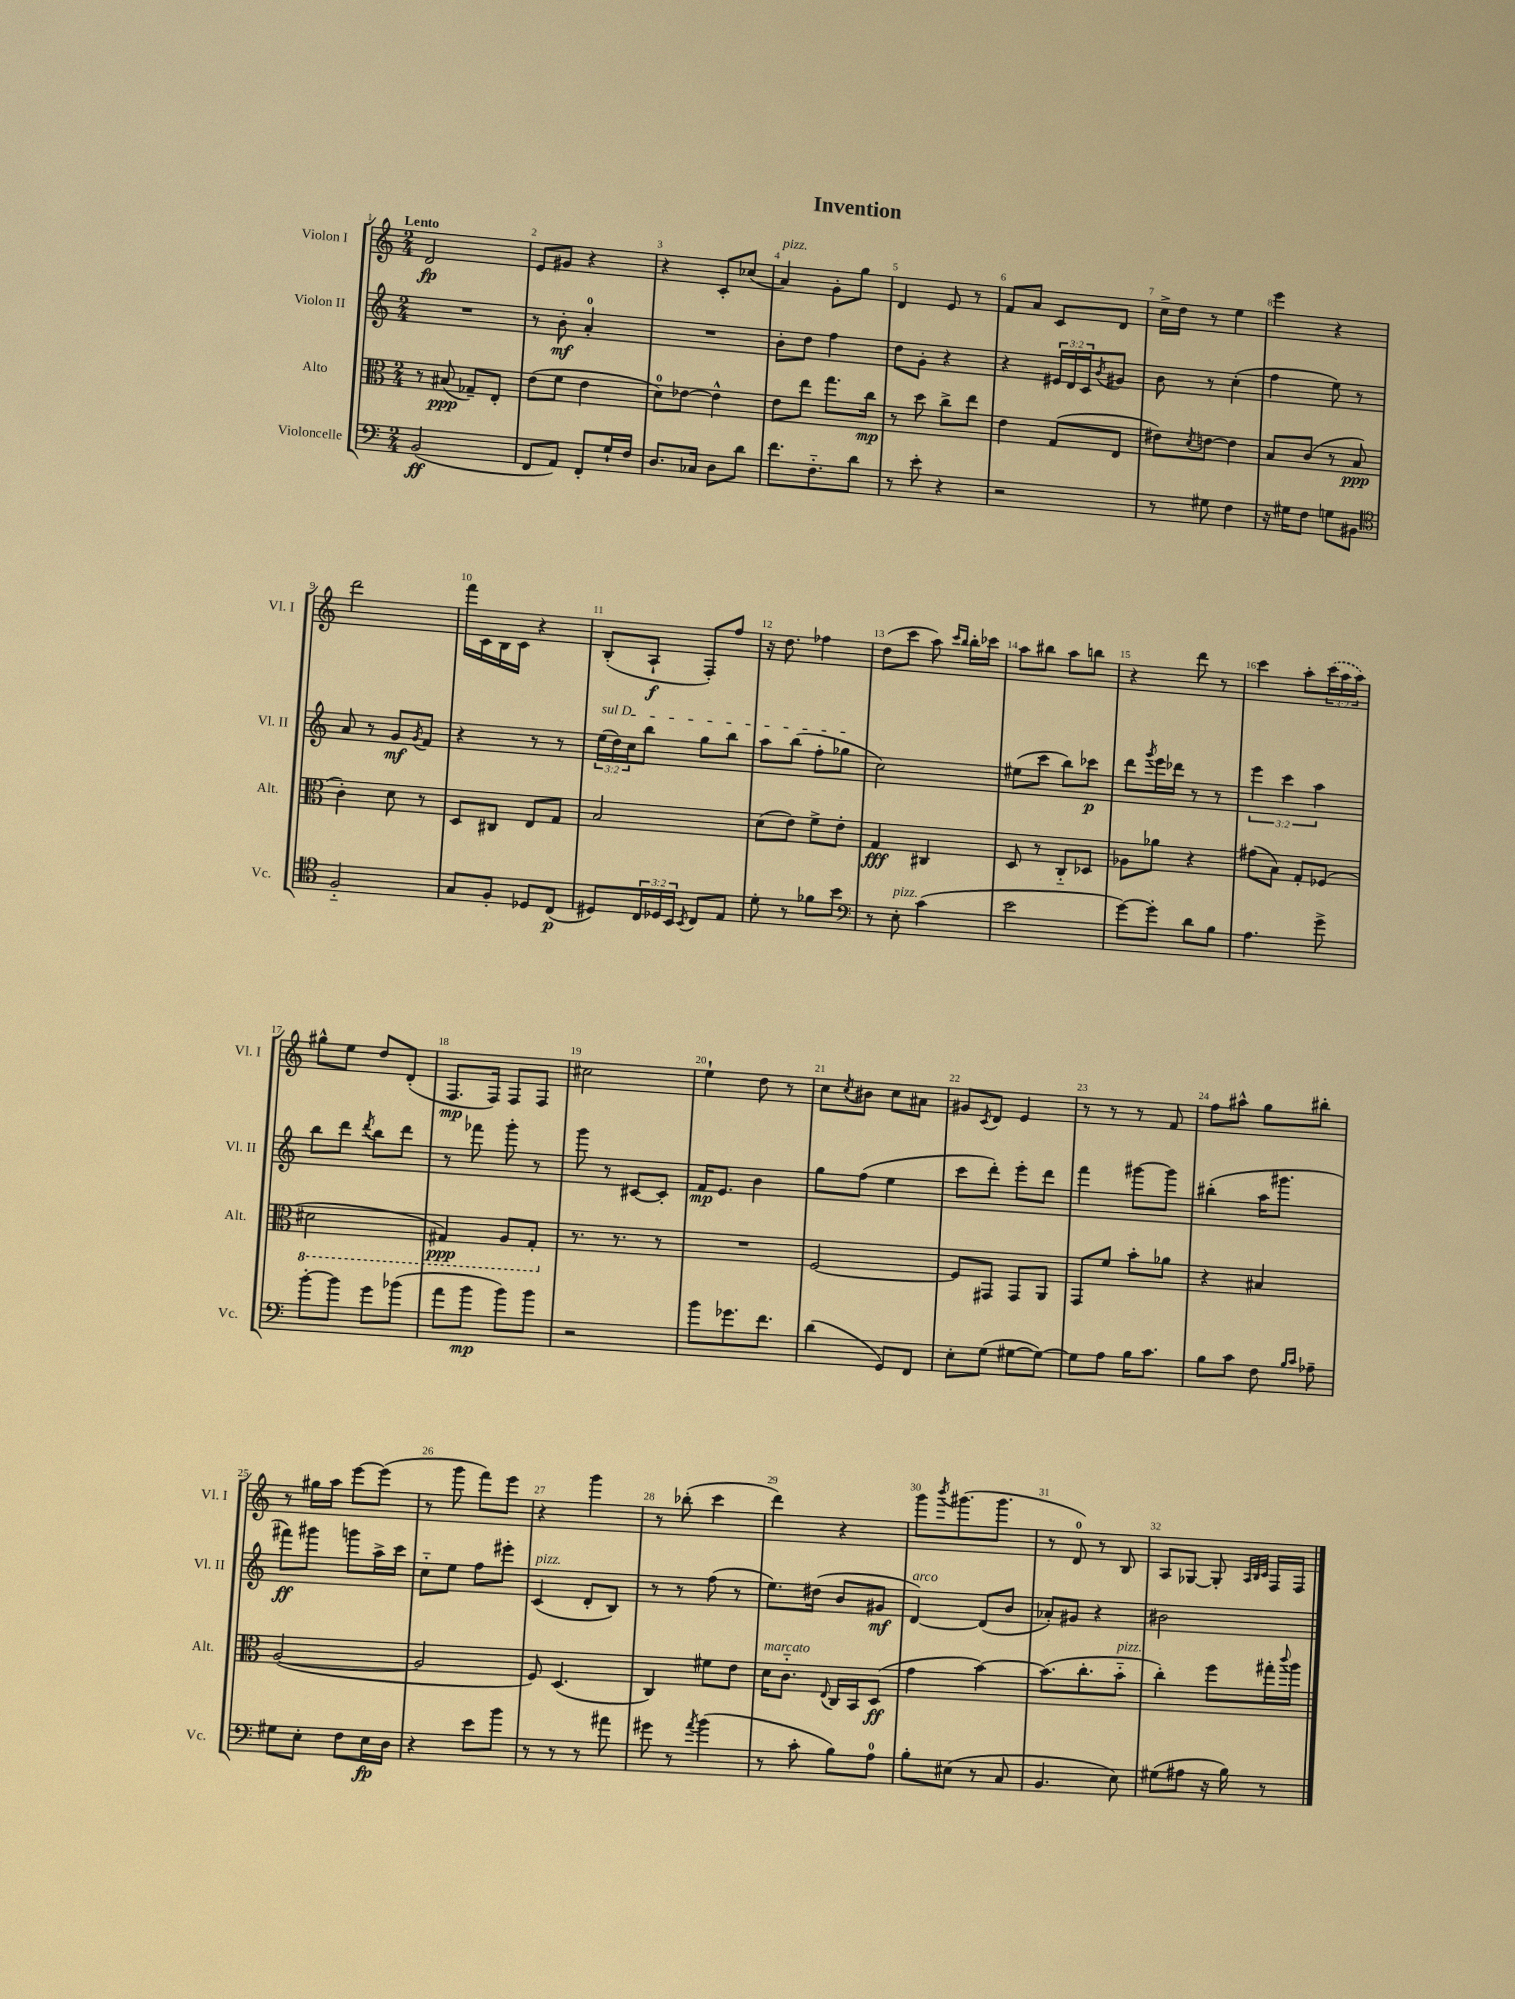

**kern	**dynam	**kern	**dynam	**kern	**dynam	**kern	**dynam
*part4	*part4	*part3	*part3	*part2	*part2	*part1	*part1
*staff4	*staff4	*staff3	*staff3	*staff2	*staff2	*staff1	*staff1
*I"Violoncelle	*	*I"Alto	*	*I"Violon II	*	*I"Violon I	*
*I'Vc.	*	*I'Alt.	*	*I'Vl. II	*	*I'Vl. I	*
*clefF4	*	*clefC3	*	*clefG2	*	*clefG2	*
*k[]	*	*k[]	*	*k[]	*	*k[]	*
*M2/4	*	*M2/4	*	*M2/4	*	*M2/4	*
=1	=1	=1	=1	=1	=1	=1	=1
!	!	!	!	!	!	!LO:TX:a:B:t=Lento	!
(2BB/	ff	8r	.	2r	.	2d/	fp
.	.	(8B#X/	ppp	.	.	.	.
.	.	8G-X~/L)	.	.	.	.	.
.	.	8E'/J	.	.	.	.	.
=2	=2	=2	=2	=2	=2	=2	=2
8FF/L	.	(8e\L	.	8r	.	8e/L	.
8AA/J)	.	8f\J	.	8b'\	mf	8g#X/J	.
8FF'/L	.	4e\	.	4a'/	.	4r	.
16G`/L	.	.	.	.	.	.	.
16F/JJ	.	.	.	.	.	.	.
=3	=3	=3	=3	=3	=3	=3	=3
8.D/L	.	8d\L)	.	2r	.	4r	.
.	.	[8e-X\J	.	.	.	.	.
16C-X/Jk	.	.	.	.	.	.	.
8D\L	.	4e-^^\]	.	.	.	8c'/L	.
8d\J	.	.	.	.	.	(8cc-X/J	.
=4	=4	=4	=4	=4	=4	=4	=4
!	!	!	!	!	!	!LO:TX:a:i:t=pizz.	!
8.f\L	.	8e\L	.	8b'\L	.	4a/)	.
.	.	8ee\J	.	8dd\J	.	.	.
8.F\	.	.	.	.	.	.	.
.	.	8.gg\L	.	4ff\	.	8g'\L	.
8d\J	.	.	.	.	.	8gg\J	.
.	.	16cc\Jk	mp	.	.	.	.
=5	=5	=5	=5	=5	=5	=5	=5
8r	.	8r	.	8dd\L	.	4d/	.
8e'\	.	8dd\	.	8g'\J	.	.	.
4r	.	8cc^\L	.	4r	.	8e/	.
.	.	8ee\J	.	.	.	8r	.
=6	=6	=6	=6	=6	=6	=6	=6
2r	.	4e\	.	4r	.	8f/L	.
.	.	.	.	.	.	8a/J	.
.	.	(8G/L	.	24e#X/LL	.	8c/L	.
.	.	.	.	24d/	.	.	.
.	.	.	.	24c/J	.	.	.
.	.	.	.	8qb/	.	.	.
.	.	8E/J	.	8g#X/J	.	8d/J	.
=7	=7	=7	=7	=7	=7	=7	=7
8r	.	8e#X\L)	.	8b\	.	16cc^\LL	.
.	.	.	.	.	.	16dd\JJ	.
.	.	8qd/	.	.	.	.	.
8G#X\	.	[8en\J	.	8r	.	8r	.
4F\	.	4e\]	.	(4cc'\	.	4ee\	.
=8	=8	=8	=8	=8	=8	=8	=8
16r	.	8B/L	.	4ff\	.	4eee\	.
16G#X\KL	.	.	.	.	.	.	.
8F\J	.	(8c/J	.	.	.	.	.
8Gn\L	.	8r	.	8ee\)	.	4r	.
8BB#X\J	.	8B/	ppp	8r	.	.	.
!!LO:LB:g=z
=9	=9	=9	=9	=9	=9	=9	=9
*clefC4	*	*	*	*	*	*	*
2F/	.	4c'\)	.	8a/	.	2ddd\	.
.	.	.	.	8r	.	.	.
.	.	8d\	.	8g/L	mf	.	.
.	.	.	.	8qg/	.	.	.
.	.	8r	.	8f/J	.	.	.
=10	=10	=10	=10	=10	=10	=10	=10
8G/L	.	8D/L	.	4r	.	16fff\LL	.
.	.	.	.	.	.	16c\	.
8F'/J	.	8C#X/J	.	.	.	16B\	.
.	.	.	.	.	.	16c\JJ	.
8D-X/L	.	8E/L	.	8r	.	4r	.
(8C/J	p	8G/J	.	8r	.	.	.
=11	=11	=11	=11	=11	=11	=11	=11
!	!	!	!	!LO:TX:a:i:t=sul D	!	!	!
8D#X/L)	.	2B/	.	(24ee\LL	.	(8B'/L	.
.	.	.	.	24dd\)	.	.	.
.	.	.	.	24cc\J	.	.	.
24C/L	.	.	.	8bb\J	.	8A`/J	f
24D-X/	.	.	.	.	.	.	.
24BB/JJ	.	.	.	.	.	.	.
8qBB/	.	.	.	.	.	.	.
8C/L	.	.	.	8gg\L	.	8F'/L)	.
8E/J	.	.	.	8bb\J	.	8ff/J	.
=12	=12	=12	=12	=12	=12	=12	=12
8d'\	.	(8d\L	.	8aa\L	.	16r	.
.	.	.	.	.	.	8.dd\	.
8r	.	8e\J)	.	(8bb\J	.	.	.
8f-X\L	.	8f^\L	.	8ff'\L	.	4ff-X\	.
8b\J	.	8e'\J	.	8gg-X\J	.	.	.
=13	=13	=13	=13	=13	=13	=13	=13
*clefF4	*	*	*	*	*	*	*
8r	.	4G/	fff	2cc\)	.	(8dd\L	.
!LO:TX:a:i:t=pizz.	!	!	!	!	!	!	!
8E'\	.	.	.	.	.	8ccc\J	.
(4c\	.	4C#X/	.	.	.	8aa\)	.
.	.	.	.	.	.	16qqccc/LL	.
.	.	.	.	.	.	16qqbb/JJ	.
.	.	.	.	.	.	16bb'\LL	.
.	.	.	.	.	.	16ccc-X\JJ	.
=14	=14	=14	=14	=14	=14	=14	=14
2e\	.	8D/	.	(8ee#X\L	.	8aa\L	.
.	.	8r	.	8ccc\J	.	8bb#X\J	.
.	.	8C/L	.	8bb\L)	.	8aa\L	.
.	.	8D-X/J	.	8ccc-X\J	p	8bbn\J	.
=15	=15	=15	=15	=15	=15	=15	=15
[8g\L)	.	8A-X\L	.	8ddd\L	.	4r	.
.	.	.	.	8qggg/	.	.	.
8g'\J]	.	8a-X\J	.	16eee\L	.	.	.
.	.	.	.	16ddd-X\JJ	.	.	.
8d\L	.	4r	.	8r	.	8ddd\	.
8B\J	.	.	.	8r	.	8r	.
=16	=16	=16	=16	=16	=16	=16	=16
4.A\	.	(8g#X\L	.	6eee\	.	4ccc\	.
.	.	8B\J)	.	.	.	.	.
.	.	.	.	6ccc\	.	.	.
.	.	8G'/L	.	.	.	8aa'\L	.
.	.	.	.	6aa\	.	.	.
8g^\	.	(8F-X/J	.	.	.	(24ccc\L	.
.	.	.	.	.	.	24aa\	.
.	.	.	.	.	.	24aa\JJ)	.
!!LO:LB:g=z
=17	=17	=17	=17	=17	=17	=17	=17
*	*	*8ba	*	*	*	*	*
[8b'\L	.	2D#X\	.	8bb\L	.	8gg#X^^\L	.
8b\J]	.	.	.	8ddd\J	.	8ee\J	.
.	.	.	.	8qddd/	.	.	.
8g\L	.	.	.	8bb\L	.	8dd/L	.
(8b-X\J	.	.	.	8ddd\J	.	(8d'/J	.
=18	=18	=18	=18	=18	=18	=18	=18
8a\L	.	4GG#X/)	ppp	8r	.	8.F/L	mp
8b\J	mp	.	.	8fff-X\	.	.	.
.	.	.	.	.	.	16F/Jk)	.
8b\L)	.	8AA/L	.	8ggg'\	.	8F/L	.
8b\J	.	8GG#'/J	.	8r	.	8F/J	.
=19	=19	=19	=19	=19	=19	=19	=19
*	*	*X8ba	*	*	*	*	*
2r	.	8.r	.	8ggg\	.	2cc#X\	.
.	.	.	.	8r	.	.	.
.	.	8.r	.	.	.	.	.
.	.	.	.	[8c#X/L	.	.	.
.	.	8r	.	8c#'/J]	.	.	.
=20	=20	=20	=20	=20	=20	=20	=20
8b\L	.	2r	.	16f/KL	mp	4ee`\	.
.	.	.	.	8.e/J	.	.	.
8.g-X\	.	.	.	.	.	.	.
.	.	.	.	4b\	.	8dd\	.
8.f\J	.	.	.	.	.	.	.
.	.	.	.	.	.	8r	.
=21	=21	=21	=21	=21	=21	=21	=21
(4d\	.	[2F/	.	8gg\L	.	8cc\L	.
.	.	.	.	.	.	8qcc/	.
.	.	.	.	(8ff\J	.	8b#X\J	.
8GG/L)	.	.	.	4ee\	.	8cc\L	.
8FF/J	.	.	.	.	.	8a#X\J	.
=22	=22	=22	=22	=22	=22	=22	=22
8E'\L	.	8F/L]	.	8ccc\L	.	8g#X/L	.
.	.	.	.	.	.	8qc/	.
(8G\J	.	8GG#X/J	.	8ddd'\J)	.	8d/J	.
[8G#X\L	.	8GG#/L	.	8eee'\L	.	4e/	.
8G#\J_)	.	8AA/J	.	8ddd\J	.	.	.
=23	=23	=23	=23	=23	=23	=23	=23
8G#\L]	.	8GG/L	.	4fff\	.	8r	.
8A\J	.	8f/J	.	.	.	8r	.
16B\KL	.	8b'\L	.	[8ggg#X\L	.	8r	.
8.c\J	.	.	.	.	.	.	.
.	.	8a-X\J	.	8ggg#\J]	.	8f/	.
=24	=24	=24	=24	=24	=24	=24	=24
8B\L	.	4r	.	(4bb#X'\	.	8ff\L	.
8c\J	.	.	.	.	.	8aa#X^^\J	.
8F\	.	4B#X/	.	16aa\KL	.	8gg\L	.
.	.	.	.	8.ggg#X\J	.	.	.
16qqB/LL	.	.	.	.	.	.	.
16qqc/JJ	.	.	.	.	.	.	.
8A-X~\	.	.	.	.	.	8bb#X'\J	.
!!LO:LB:g=z
=25	=25	=25	=25	=25	=25	=25	=25
8G#X\L	.	([2A/	.	8fff#X\L)	ff	8r	.
8E'\J	.	.	.	8ggg#X\J	.	16gg#X\LL	.
.	.	.	.	.	.	16aa\JJ	.
8F\L	.	.	.	8gggn\L	.	[8eee\L	.
16E\L	fp	.	.	16aa^\L	.	(8eee\J]	.
16D\JJ	.	.	.	16ccc\JJ	.	.	.
=26	=26	=26	=26	=26	=26	=26	=26
4r	.	2A/]	.	8cc\L	.	8r	.
.	.	.	.	8ee\J	.	8ggg\	.
8e\L	.	.	.	8ff\L	.	8fff\L)	.
8b\J	.	.	.	8eee#X'\J	.	8eee\J	.
=27	=27	=27	=27	=27	=27	=27	=27
!	!	!	!	!LO:TX:a:i:t=pizz.	!	!	!
8r	.	8F/)	.	(4c/	.	4r	.
8r	.	(4.D/	.	.	.	.	.
8r	.	.	.	8d'/L	.	4ggg\	.
8a#X\	.	.	.	8B/J)	.	.	.
=28	=28	=28	=28	=28	=28	=28	=28
8g#X\	.	4C/)	.	8r	.	8r	.
8r	.	.	.	8r	.	(8bb-X'\	.
8qa/	.	.	.	.	.	.	.
(4b\	.	8f#X\L	.	(8ff\	.	4ccc\	.
.	.	8e\J	.	8r	.	.	.
=29	=29	=29	=29	=29	=29	=29	=29
!	!	!LO:TX:a:i:t=marcato	!	!	!	!	!
8r	.	16d\KL	.	8.ee\L)	.	4ddd\)	.
.	.	8.c\J	.	.	.	.	.
8c'\	.	.	.	.	.	.	.
.	.	.	.	(16dd#X\Jk	.	.	.
.	.	8qqE/	.	.	.	.	.
8B\L)	.	16C/LL	.	8b/L	.	4r	.
.	.	16BB/J	.	.	.	.	.
8A\J	.	(8D/J	ff	8g#X/J	mf	.	.
=30	=30	=30	=30	=30	=30	=30	=30
!	!	!	!	!LO:TX:a:i:t=arco	!	!	!
8B'\L	.	4g\	.	[4d/)	.	8ggg\L	.
.	.	.	.	.	.	8qbbb/	.
(8E#X\J	.	.	.	.	.	(8.ggg#X\	.
8r	.	[4b\)	.	(8d/L]	.	.	.
.	.	.	.	.	.	8.ggg#\J	.
8C/	.	.	.	8b/J	.	.	.
=31	=31	=31	=31	=31	=31	=31	=31
4.BB/	.	(8.b\L]	.	8a-X'/L)	.	8r	.
.	.	.	.	8g#X/J	.	8d/)	.
.	.	8.cc'\	.	.	.	.	.
.	.	.	.	4r	.	8r	.
!	!	!LO:TX:a:i:t=pizz.	!	!	!	!	!
8E\)	.	8b\J	.	.	.	8B/	.
=32	=32	=32	=32	=32	=32	=32	=32
(8G#X\L	.	4cc'\)	.	2b#X\	.	8A/L	.
8A#X\J	.	.	.	.	.	[8G-X/J	.
16r	.	8ff\L	.	.	.	8G-'/]	.
16B\)	.	.	.	.	.	.	.
.	.	.	.	.	.	32qqA/LLL	.
.	.	.	.	.	.	32qqB/	.
.	.	.	.	.	.	32qqc/JJJ	.
8r	.	16gg#X'\L	.	.	.	16F/LL	.
.	.	8qqccc/	.	.	.	.	.
.	.	16aa\JJ	.	.	.	16F/JJ	.
==	==	==	==	==	==	==	==
*-	*-	*-	*-	*-	*-	*-	*-
